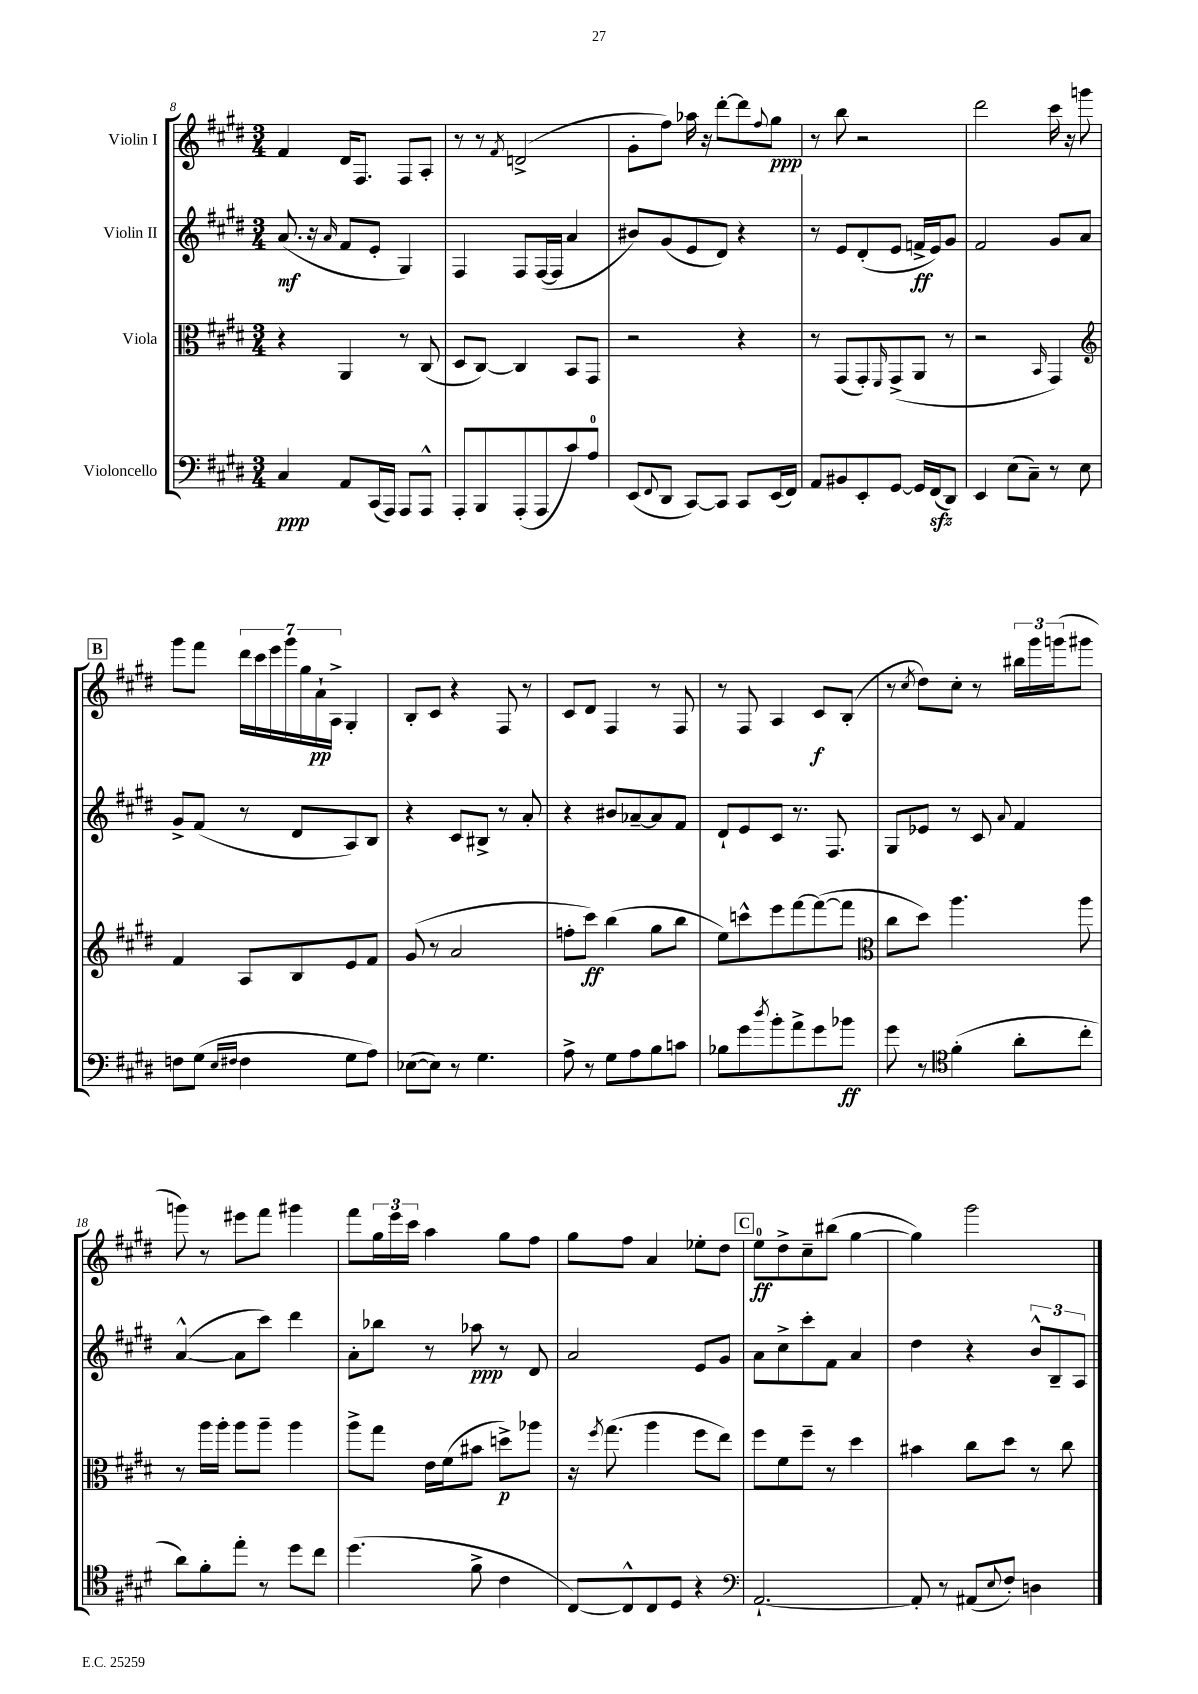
<<
\new StaffGroup <<
\new Staff = "s0" \with { instrumentName = "Violin I" } {
    \clef treble \key e \major \numericTimeSignature \time 3/4
    fis'4 dis'16 fis8. fis8 a8-. |
    r8 r8 \acciaccatura { fis'8 } d'2->( |
    gis'8-. fis''8) aes''16 r16 dis'''8~-. dis'''8 \appoggiatura { fis''8 } gis''8\ppp |
    r8 b''8 r2 |
    dis'''2 cis'''16 r16 g'''8 |
    \mark \markup { \box "B" } gis'''8 fis'''8 \tuplet 7/4 { dis'''16 cis'''16 e'''16 gis'''16 gis''16 a'16-!\pp a16-> } gis4-. |
    b8-. cis'8 r4 fis8 r8 |
    cis'8 dis'8 fis4 r8 fis8 |
    r8 fis8 a4 cis'8\f b8-.( |
    r8 \acciaccatura { cis''8 } dis''8) cis''8-. r8 \tuplet 3/2 { bis''16 gis'''16 g'''16( } gis'''8 |
    g'''8) r8 eis'''8 fis'''8 gis'''4 |
    fis'''8 \tuplet 3/2 { gis''16 e'''16 cis'''16 } a''4 gis''8 fis''8 |
    gis''8 fis''8 a'4 ees''8-. dis''8 |
    \mark \markup { \box "C" } e''8-0\ff dis''8-> cis''8-- bis''8( gis''4~ |
    gis''4) gis'''2 \bar "|." |
}
\new Staff = "s1" \with { instrumentName = "Violin II" } {
    \clef treble \key e \major \numericTimeSignature \time 3/4
    a'8.\mf( r16 \grace { a'16 } fis'8 e'8-. gis4) |
    fis4 fis8 fis16~( fis16 a'4 |
    bis'8) gis'8( e'8 dis'8) r4 |
    r8 e'8 dis'8-.( e'8 f'16->\ff e'16) gis'8 |
    fis'2 gis'8 a'8 |
    \mark \markup { \box "B" } gis'8-> fis'8( r8 dis'8 a8) b8 |
    r4 cis'8 bis8-> r8 a'8-. |
    r4 bis'8 aes'8~-- aes'8 fis'8 |
    dis'8-! e'8 cis'8 r8. fis8. |
    gis8 ees'8 r8 cis'8 \appoggiatura { a'8 } fis'4 |
    a'4~-^( a'8 cis'''8) dis'''4 |
    a'8-. bes''8 r8 aes''8\ppp r8 dis'8 |
    a'2 e'8 gis'8 |
    \mark \markup { \box "C" } a'8 cis''8-> cis'''8-. fis'8 a'4 |
    dis''4 r4 \tuplet 3/2 { b'8-^ b8-- a8 } \bar "|." |
}
\new Staff = "s2" \with { instrumentName = "Viola" } {
    \clef alto \key e \major \numericTimeSignature \time 3/4
    r4 a,4 r8 cis8( |
    dis8 cis8~) cis4 b,8 gis,8 |
    r2 r4 |
    r8 gis,8( gis,8-.) \grace { fis,16 } gis,8->( a,8 r8 |
    r2 \grace { b,16 } gis,4) |
    \mark \markup { \box "B" } \clef treble fis'4 a8 b8 e'8 fis'8 |
    gis'8( r8 a'2 |
    f''8-. cis'''8\ff) b''4( gis''8 b''8 |
    e''8) c'''8-^ e'''8 fis'''8~ fis'''8~( fis'''8 |
    \clef alto cis''8 dis''8) a''4. a''8 |
    r8 a''16 a''16-. a''8 a''8-- a''4 |
    a''8-> gis''8 e'16 fis'16( bis'8 d''8->\p) aes''8 |
    r16 \acciaccatura { fis''8 } gis''8.( a''4 fis''8 e''8) |
    \mark \markup { \box "C" } fis''8 fis'8 fis''8-- r8 dis''4 |
    bis'4 cis''8 dis''8 r8 cis''8 \bar "|." |
}
\new Staff = "s3" \with { instrumentName = "Violoncello" } {
    \clef bass \key e \major \numericTimeSignature \time 3/4
    cis4\ppp a,8 cis,16( a,,16) a,,8 a,,8-^ |
    a,,8-. b,,8 a,,8-.( a,,8 cis'8) a8-0 |
    e,8( \appoggiatura { fis,8 } dis,8 cis,8~) cis,8 cis,8 e,16( fis,16) |
    a,8 bis,8 e,8-. gis,8~ gis,16 fis,16\sfz( dis,8) |
    e,4 e8( cis8--) r8 e8 |
    \mark \markup { \box "B" } f8 gis8( \grace { e16 fis16 } fis4 gis8 a8) |
    ees8~( ees8) r8 gis4. |
    a8-> r8 gis8 a8 b8 c'8 |
    bes8 gis'8 \acciaccatura { dis''8 } b'8-. a'8-> gis'8 bes'8\ff |
    gis'8 r8 \clef tenor fis'4-.( a'8-. cis''8-. |
    a'8) fis'8-. e''8-. r8 dis''8 cis''8 |
    dis''4.( fis'8-> cis'4 |
    cis8~) cis8-^ cis8 dis8 r4 |
    \mark \markup { \box "C" } \clef bass a,2.~-! |
    a,8-. r8 ais,8( \appoggiatura { e8 } fis8-.) d4 \bar "|." |
}
>>
>>
\layout { \context { \Score currentBarNumber = #8 } }
